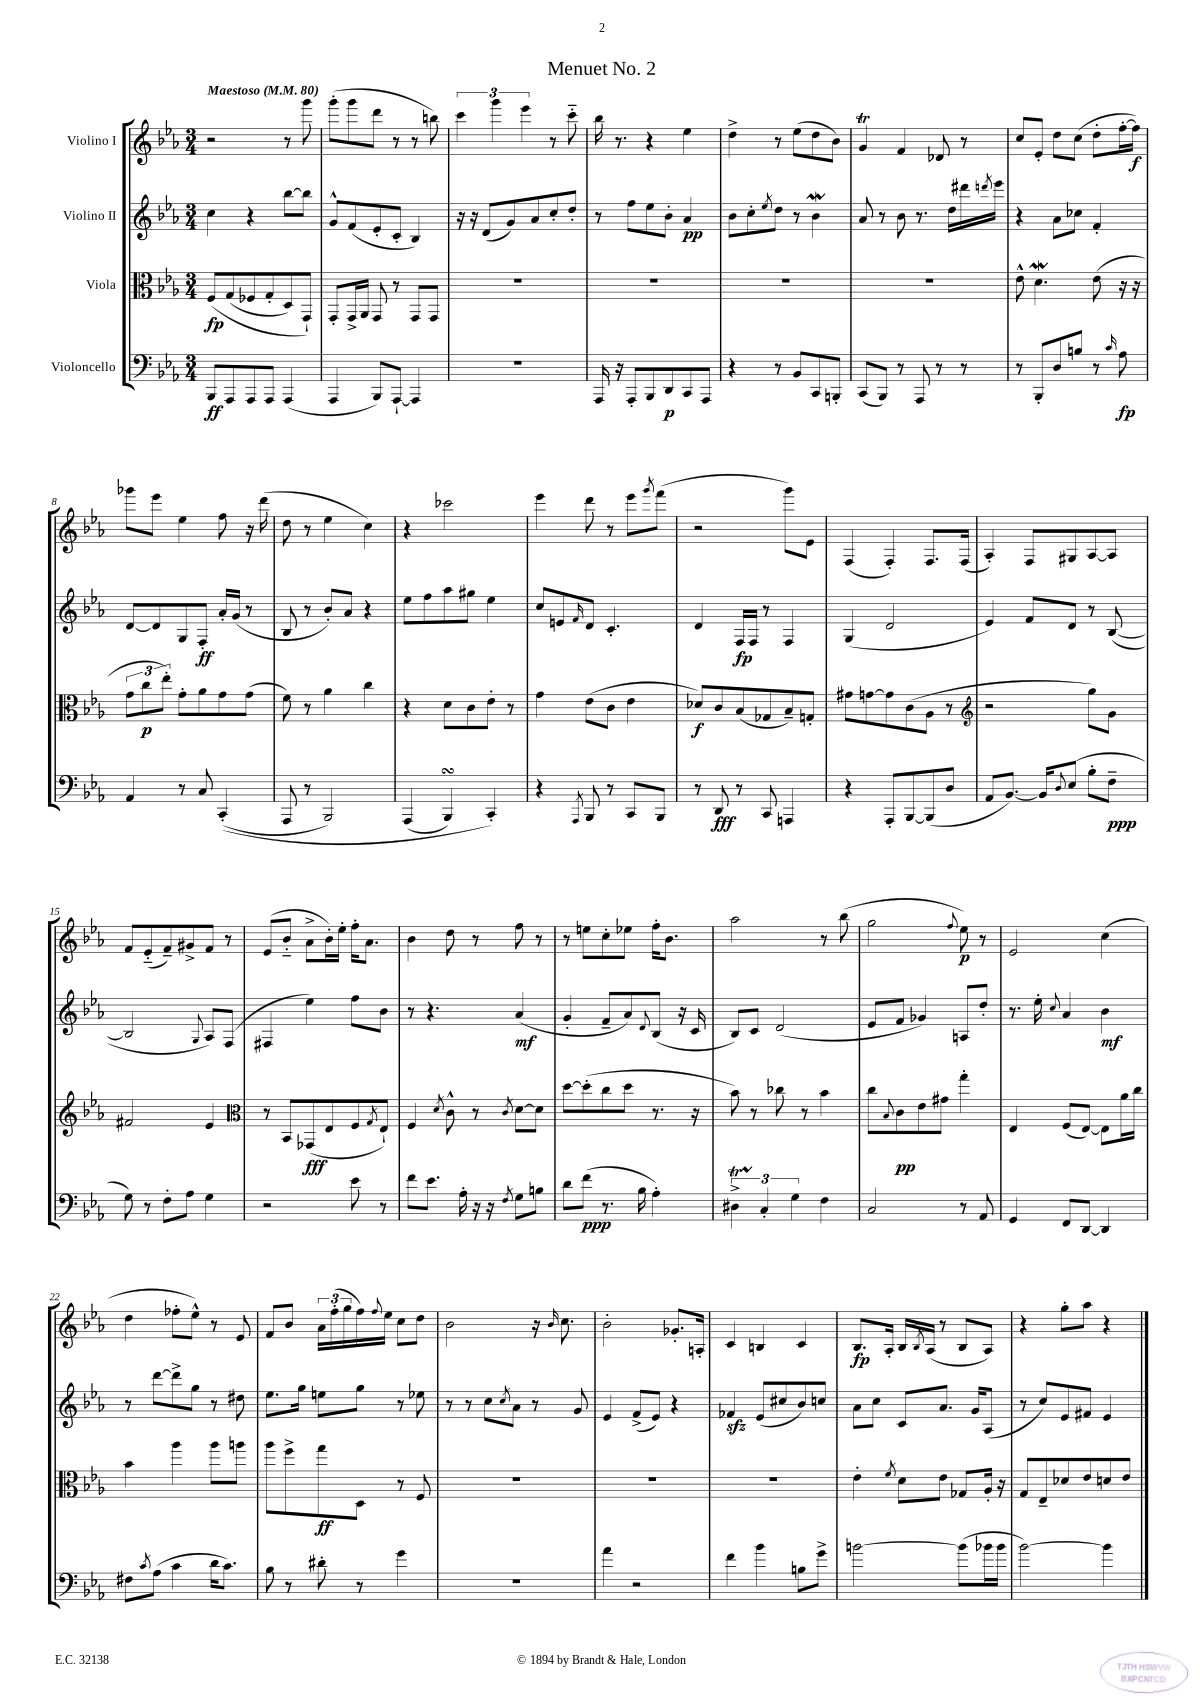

**kern	**kern	**kern	**kern
*staff4	*staff3	*staff2	*staff1
*clefF4	*clefC3	*clefG2	*clefG2
*k[b-e-a-]	*k[b-e-a-]	*k[b-e-a-]	*k[b-e-a-]
*M3/4	*M3/4	*M3/4	*M3/4
*MM80	*MM80	*MM80	*MM80
8BBB-	&(8F	4cc	2r
8AAA-	(8G	.	.
8AAA-	8F-	4r	.
8AAA-	8G'	.	.
(4AAA-	8D)	[8bb-	8r
.	8GG`&)	8bb-]	8ggg
=	=	=	=
4AAA-	8GG'	8g^^	(8ggg'
.	16GG^	(8f	8ggg
.	16AA-	.	.
8BBB-)	8GG	8e-'	8ddd
[8AAA-`	8r	8c'	8r
4AAA-]	8GG	4B-)	8r
.	8GG	.	8bb)
=	=	=	=
2.r	2.r	16r	6ccc
.	.	16r	.
.	.	(8d	.
.	.	.	6ggg
.	.	8g)	.
.	.	.	6eee-
.	.	8a-	.
.	.	8cc'	8r
.	.	8dd'	8ccc'~
=	=	=	=
16AAA-	2.r	8r	16bb-
16r	.	.	8.r
8AAA-'	.	8ff	.
8BBB-	.	8ee-	4r
8DD	.	8b-'	.
8CC	.	4a-	4ee-
8AAA-	.	.	.
=	=	=	=
4r	2.r	8b-	4dd^
.	.	8cc'	.
.	.	8qee-	.
8r	.	8dd	8r
8BB-	.	8r	(8ee-
8CC	.	4b-	8dd
8BBB'	.	.	8b-)
=	=	=	=
(8CC	2.r	8a-	4g
8BBB-)	.	8r	.
8r	.	8b-	4f
8AAA-	.	8.r	.
8r	.	.	8d-
.	.	16dd	.
8r	.	16ddd#	8r
.	.	8qddd	.
.	.	16eee-	.
=	=	=	=
8r	8e-^^	4r	8cc
8BBB-'	4.d	.	8e-'
8D	.	8a-	8dd
8B	.	8cc-	(8cc
8r	(8e-	4f'	8dd'
16qqc	.	.	.
8A-	16r	.	[16ff'
.	16r	.	16ff])
=	=	=	=
4AA-	12g	[8d	8ggg-
.	12cc	.	.
.	.	8d]	8eee-
.	12ee-')	.	.
8r	8g'	8G	4ee-
8C	8a-	8F'	.
&((4CC'	8g	16a-'	8ff
.	.	(16g	.
.	(8g	8r	16r
.	.	.	(16ddd
=	=	=	=
8AAA-	8f)	8B-	8dd
8r	8r	8r	8r
2BBB-)	4a-	8b-')	4ee-
.	.	8a-	.
.	4cc	4r	4cc)
=	=	=	=
(4AAA-	4r	8ee-	4r
.	.	8ff	.
4BBB-)	8d	8aa-	2ccc-
.	8c	8gg#	.
4CC'&)	8e-'	4ee-	.
.	8r	.	.
=	=	=	=
4r	4g	8cc	4eee-
.	.	8e	.
8qAAA-	.	16qqf	.
8BBB-	(8e-	8d	8ddd
8r	8c	4.c'	8r
8CC	4e-	.	8eee-
.	.	.	8qggg
8BBB-	.	.	(8fff
=	=	=	=
8r	8d-)	4d	2r
8DD	8c	.	.
8r	(8B-	16F	.
.	.	16F	.
8CC	8G-	8r	.
4AAA	8B-~)	4F	8ggg)
.	8G'	.	8e-
=	=	=	=
4r	8g#	(4G	(4F
.	[8g	.	.
8AAA-'	8g]	2d	4F')
[8BBB-	(8c	.	.
(8BBB-]	8A-	.	8.F
8D	8r	.	.
.	.	.	(16F
=	=	=	=
*	*clefG2	*	*
8AA-	2r	4e-)	4A-')
[8.BB-)	.	.	.
.	.	8f	8F
16BB-]	.	.	.
8qqD	.	.	.
(8E-	.	8d	8G#
8B-'	8gg)	8r	[8A-
8F~	8g	([8B-	8A-]
=	=	=	=
8G)	2f#	2B-]	8f
8r	.	.	(8e-'~
8F'	.	.	8f~)
8A-	.	.	8g#^
.	.	8qqG	.
4G	4e-	8A-)	8f
.	.	(8F	8r
=	=	=	=
*	*clefC3	*	*
2r	8r	4F#	(8e-
.	8BB-	.	8b-'~
.	(8GG-	4ee-)	8a-^
.	8E-	.	16b-')
.	.	.	16ee-'
8e-	8F	8ff	16ff'
.	.	.	8.a-
.	8qG	.	.
8r	8E-`)	8b-	.
=	=	=	=
8f	4F	8r	4b-
8.e-	.	4.r	.
.	8qd	.	.
.	8c^^	.	8dd
16A-'	.	.	.
16r	8r	.	8r
16r	.	.	.
8qF	8qc	.	.
8G	[8d	(4a-	8ff
8B	8d]	.	8r
=	=	=	=
8d	[8dd	4g'	8r
(8f	(8dd']	.	8ee
8.r	8cc	8f~	8cc'
.	8dd	8a-)	8ee-
16B-	.	.	.
.	.	8qqd	.
4A-')	8.r	(8B-	16ff'
.	.	.	8.b-
.	.	16r	.
.	16r	16c	.
=	=	=	=
6D#^	8b-)	8B-)	2aa-
.	8r	8c	.
6C'	.	.	.
.	8cc-	(2d	.
6G	.	.	.
.	8r	.	.
4F	4b-	.	8r
.	.	.	(8bb-
=	=	=	=
2C	8cc	8e-	2gg
.	8qqB-	.	.
.	8c	8f	.
.	8e-	4g-)	.
.	8g#	.	.
.	.	.	8qqff
8r	4gg'	8A	8ee-)
8AA-	.	8dd'	8r
=	=	=	=
4GG	4E-	8.r	2e-
.	.	16ee-'	.
.	.	8qqcc	.
8FF	(8F	4a-	.
[8DD	[8E-)	.	.
4DD]	8E-]	4b-	(4cc
.	16a-	.	.
.	16cc	.	.
=	=	=	=
8F#	4b-	8r	4dd
8qc	.	.	.
(8A-	.	[8ddd	.
4c	4aa-	8ddd^]	8ff-'
.	.	8gg	8ee-^^)
16d	8aa-	8r	8r
8.c)	.	.	.
.	8aa	8dd#	8e-
=	=	=	=
8B-	8aa-	8.ee-	8f
8r	8ff^	.	8b-
.	.	16gg	.
8d#'	8gg	8ee	24a-
.	.	.	(24ff'
.	.	.	24gg
8r	8D	8gg	16ff)
.	.	.	8qqff
.	.	.	16ee-
4g	8r	8r	8cc
.	8F	8ee-	8dd
=	=	=	=
2.r	2.r	8r	2b-
.	.	8r	.
.	.	8cc	.
.	.	8qcc	.
.	.	8a-	.
.	.	8r	16r
.	.	.	16qqb-
.	.	.	8.cc
.	.	8g	.
=	=	=	=
4a-	2.r	4e-	2b-'
2r	.	(8f^	.
.	.	8e-)	.
.	.	4r	8.g-'
.	.	.	16A'
=	=	=	=
4f	2.r	4f-	4c
4b-	.	(8e-	4B
.	.	8cc#	.
8B	.	8b-)	4c
8g^	.	8cc	.
=	=	=	=
[2b	4e-'	8a-	8.B-
.	.	8cc	.
.	.	.	16A-'
.	8qf	.	.
.	8d	8c	16B-
.	.	.	8qB-
.	.	.	(16A-
.	8e-	8.a-	8r
(8b]	8G-	.	8B-
.	.	16g	.
16b-	16A-'	(8A-	8A-)
16b-	16r	.	.
=	=	=	=
[2b-)	8G	8r	4r
.	8E-~	8cc)	.
.	8d-	8e-	8gg'
.	8e-	8f#	8aa-
4b-]	8d	4e-	4r
.	8e-	.	.
==	==	==	==
*-	*-	*-	*-
